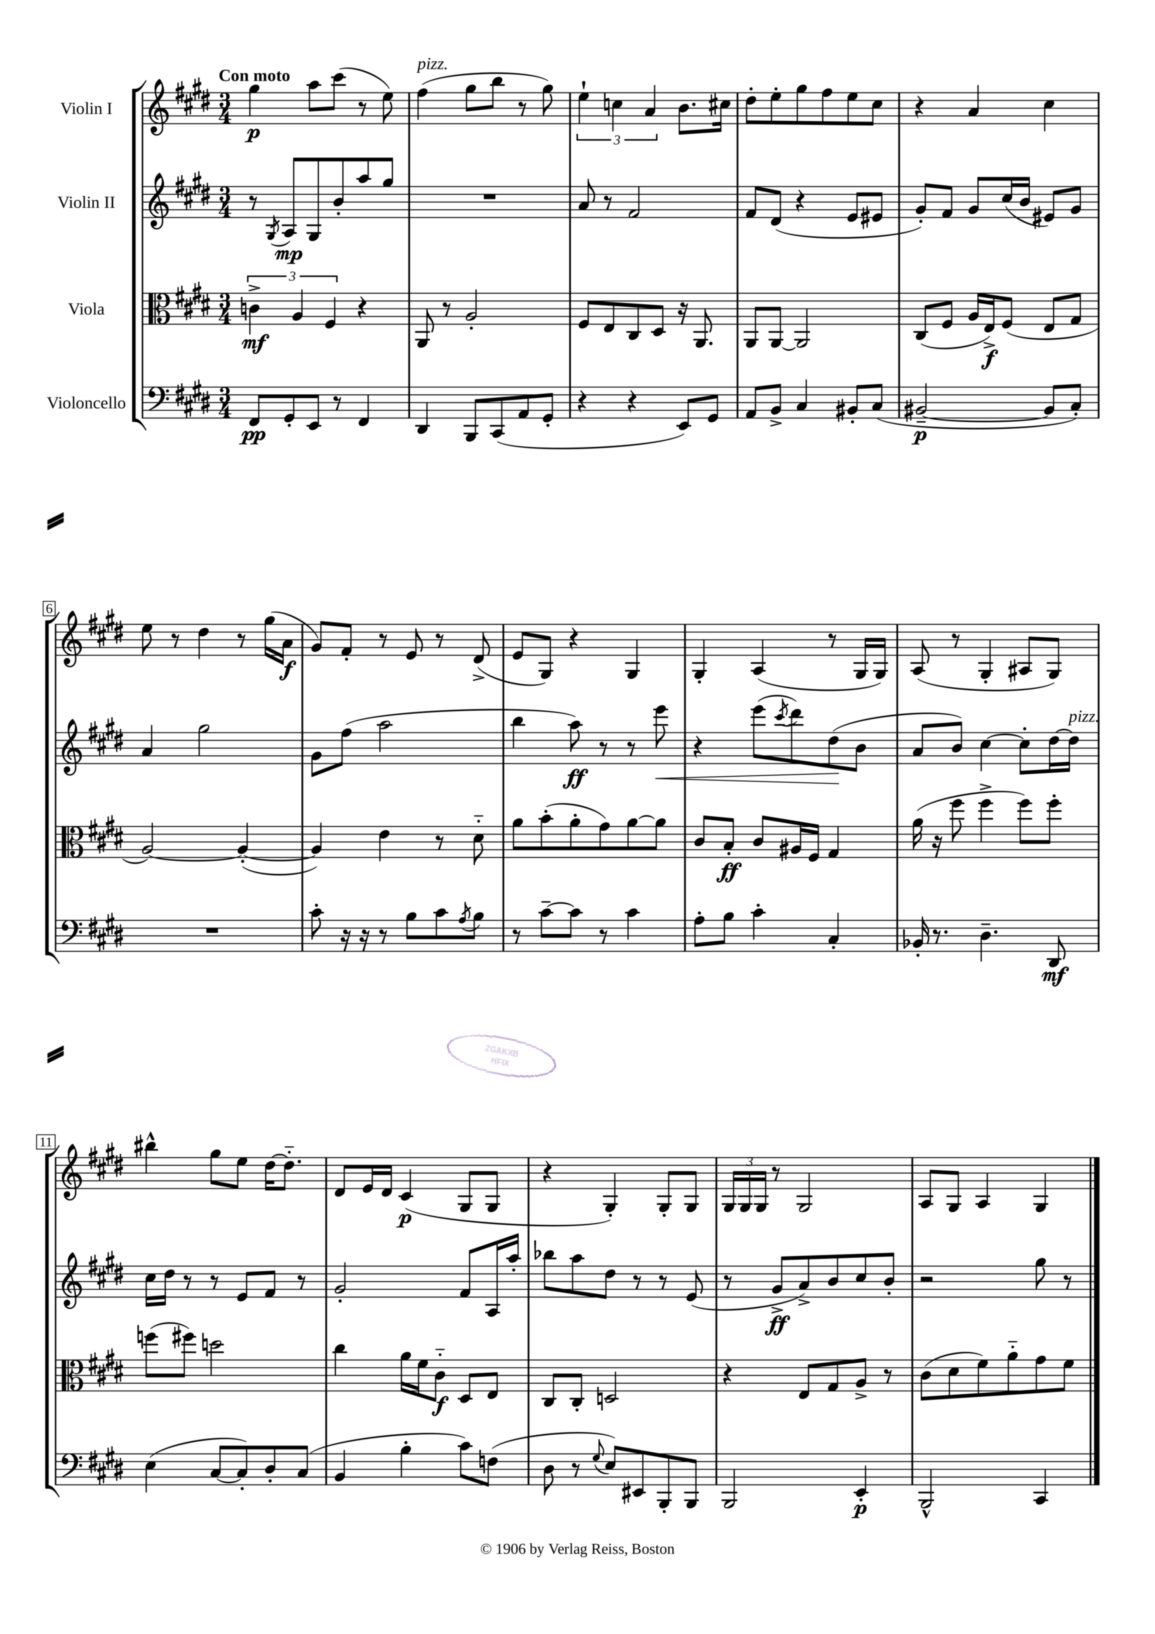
<<
\new StaffGroup <<
\new Staff = "s0" \with { instrumentName = "Violin I" } {
    \clef treble \key e \major \numericTimeSignature \time 3/4 \tempo "Con moto"
    gis''4\p a''8 cis'''8( r8 e''8) |
    fis''4^\markup { \italic "pizz." }( gis''8 b''8 r8 gis''8) |
    \tuplet 3/2 { e''4-! c''4 a'4 } b'8. cis''16 |
    dis''8-. e''8-. gis''8 fis''8 e''8 cis''8 |
    r4 a'4 cis''4 |
    e''8 r8 dis''4 r8 gis''16( a'16\f |
    gis'8) fis'8-. r8 e'8 r8 dis'8->( |
    e'8 gis8) r4 gis4 |
    gis4-. a4( r8 gis16 gis16) |
    a8( r8 gis4-. ais8 gis8) |
    bis''4-^ gis''8 e''8 dis''16~ dis''8.-_ |
    dis'8 e'16 dis'16 cis'4\p( gis8 gis8 |
    r4 gis4-.) gis8-. gis8 |
    \tuplet 3/2 { gis16 gis16 gis16 } r8 gis2 |
    a8 gis8 a4 gis4 \bar "|." |
}
\new Staff = "s1" \with { instrumentName = "Violin II" } {
    \clef treble \key e \major \numericTimeSignature \time 3/4
    r8 \acciaccatura { gis8 } a8\mp gis8 b'8-. a''8 gis''8 |
    R2. |
    a'8 r8 fis'2 |
    fis'8 dis'8( r4 e'8 eis'8 |
    gis'8-.) fis'8 gis'8 cis''16( b'16 eis'8) gis'8 |
    a'4 gis''2 |
    gis'8 fis''8( a''2 |
    b''4 a''8\ff) r8 r8 e'''8\< |
    r4 e'''8( \acciaccatura { cis'''8 } dis'''8) dis''8\!( b'8 |
    a'8 b'8) cis''4~ cis''8-. dis''16~ dis''16^\markup { \italic "pizz." } |
    cis''16 dis''16 r8 r8 e'8 fis'8 r8 |
    gis'2-. fis'8 a16 a''16-. |
    bes''8 a''8 dis''8 r8 r8 e'8( |
    r8 gis'8->\ff a'8->) b'8 cis''8 b'8-. |
    r2 gis''8 r8 \bar "|." |
}
\new Staff = "s2" \with { instrumentName = "Viola" } {
    \clef alto \key e \major \numericTimeSignature \time 3/4
    \tuplet 3/2 { c'4->\mf a4 fis4 } r4 |
    a,8 r8 a2-. |
    fis8 e8 cis8 dis8 r16 a,8. |
    a,8 a,8~ a,2 |
    cis8( fis8 a16 e16->\f) fis8( e8 gis8 |
    a2~) a4~-.( |
    a4) e'4 r8 dis'8-_ |
    a'8 b'8-.( a'8-. gis'8) a'8~ a'8 |
    cis'8 b8-.\ff cis'8 ais16 fis16 gis4 |
    a'16( r16 fis''8 fis''4-> fis''8) fis''8-. |
    f''8( fis''8) d''2 |
    cis''4 a'16 fis'16 cis'8-_\f dis8 e8 |
    cis8 cis8-. d2 |
    r4 e8 gis8 a8-> r8 |
    cis'8( dis'8 fis'8) a'8-_ gis'8 fis'8 \bar "|." |
}
\new Staff = "s3" \with { instrumentName = "Violoncello" } {
    \clef bass \key e \major \numericTimeSignature \time 3/4
    fis,8\pp gis,8-. e,8 r8 fis,4 |
    dis,4 b,,8 cis,8( a,8 gis,8-. |
    r4 r4 e,8) gis,8 |
    a,8 b,8-> cis4 bis,8-. cis8( |
    bis,2~--\p bis,8 cis8-.) |
    R2. |
    cis'8-. r16 r16 r8 b8 cis'8 \acciaccatura { a8 } b8 |
    r8 cis'8~-- cis'8 r8 cis'4 |
    a8-. b8 cis'4-. cis4-. |
    bes,16-. r8. dis4.-- dis,8\mf |
    e4( cis8~ cis8-.) dis8-. cis8( |
    b,4 b4-. cis'8) f8( |
    dis8 r8 \appoggiatura { gis8 } e8) eis,8 b,,8-. b,,8 |
    b,,2 e,4-.\p |
    b,,2-^ cis,4 \bar "|." |
}
>>
>>
\layout { \context { \Score \override BarNumber.stencil = #(make-stencil-boxer 0.1 0.3 ly:text-interface::print) } }
